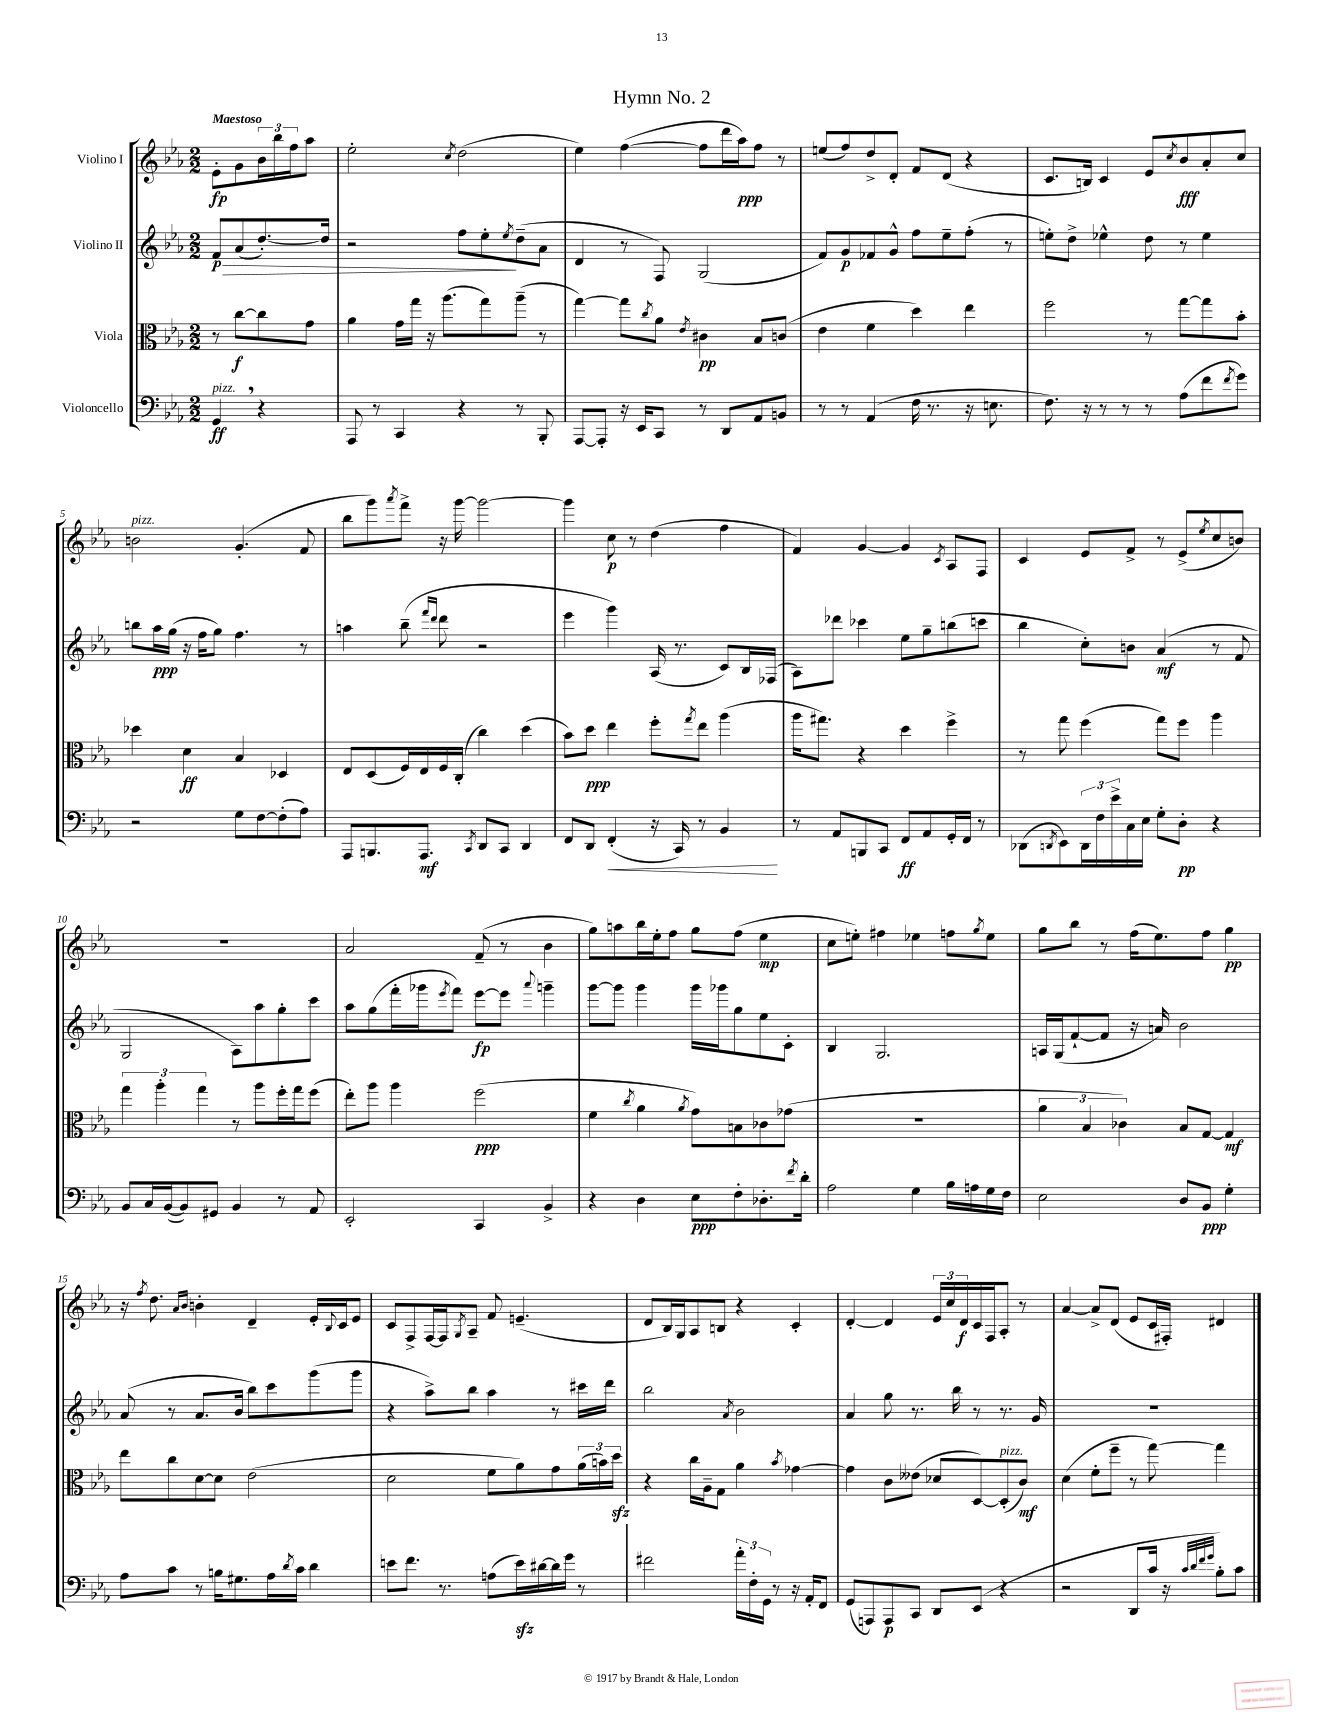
\header { title = "Hymn No. 2" }
<<
\new StaffGroup <<
\new Staff = "s0" \with { instrumentName = "Violino I" } {
    \clef treble \key ees \major \numericTimeSignature \time 2/2 \partial 2 \tempo "Maestoso"
    ees'8-.\fp g'8 \tuplet 3/2 { bes'16 bes''16 f''16 } aes''8 |
    ees''2-. \acciaccatura { c''8 } d''2( |
    ees''4) f''4~( f''8 d'''16 aes''16\ppp) f''8 r8 |
    e''8( f''8) d''8-> d'8-. f'8 d'8( r4 |
    c'8. b16) c'4 ees'8 \acciaccatura { c''8 } bes'8\fff aes'8-. c''8 |
    b'2^\markup { \italic "pizz." } g'4.-.( f'8 |
    bes''8 g'''8) \acciaccatura { aes'''8 } f'''8-> r16 g'''16~ g'''2~ |
    g'''4 c''8\p r8 d''4( f''4 |
    f'4) g'4~ g'4 \acciaccatura { c'8 } aes8 f8 |
    c'4 ees'8 f'8-> r8 ees'8->( \acciaccatura { ees''8 } c''8 b'8) |
    R1 |
    aes'2 f'8--( r8 bes'4 |
    g''8) a''8 bes''16 ees''16-. f''8 g''8 f''8( ees''4\mp |
    c''8 e''8-.) fis''4 ees''4 f''8 \acciaccatura { g''8 } ees''8 |
    g''8 bes''8 r8 f''16( ees''8.) f''8 g''4\pp |
    r16 \acciaccatura { f''8 } d''8. \grace { aes'16 bes'16 } b'4-. d'4-- ees'16-. \appoggiatura { bes8 } c'16 ees'8 |
    c'8 f8-> f16~ f16 \acciaccatura { g8 } aes8-- f'8 e'4.--( |
    d'8 bes16) g16 aes8 b8 r4 c'4-. |
    d'4~-. d'4 \tuplet 3/2 { ees'16 c''16 d'16\f } c'16 f16 aes8-. r8 |
    aes'4~ aes'8-> d'8( ees'8 c'16 fis16-.) dis'4 \bar "|." |
}
\new Staff = "s1" \with { instrumentName = "Violino II" } {
    \clef treble \key ees \major \numericTimeSignature \time 2/2 \partial 2
    f'8\p\> aes'8( d''8.~-.) d''16 |
    r2 f''8 ees''8-.\! \acciaccatura { ees''8 } d''8--( aes'8 |
    d'4 r8 f8) g2( |
    f'8) g'8\p fes'8 g'8-^ f''8 ees''8-- f''8-.( r8 |
    e''8-.) d''8-> ees''4-^ d''8 r8 ees''4 |
    b''8 aes''16\ppp g''16( r16 f''16 g''8) f''4. r8 |
    a''4 bes''8--( \grace { f'''16 d'''16 } d'''8 r2 |
    ees'''4 g'''4) aes16( r8. c'8) bes16 fes16( |
    aes8) des'''8 ces'''4 ees''8 g''8-- b''8( c'''8 |
    bes''4 c''8-.) b'8 aes'4\mf( r8 f'8 |
    g2 aes8) aes''8 g''8-. c'''8 |
    aes''8 g''8( f'''16-. ges'''16 \acciaccatura { ees'''8 } f'''8) ees'''8~\fp ees'''8 \appoggiatura { aes'''8 } g'''4-- |
    g'''8~ g'''8 g'''4 g'''16 ges'''16 g''8 ees''8 c'8-. |
    bes4 g2. |
    a16 g16( f'8~-! f'8 r16 a'16) bes'2 |
    aes'8( r8 aes'8. bes'16 bes''8) c'''8 g'''8( g'''8 |
    r4 aes''8->) bes''8 aes''4 r8 cis'''16 d'''16 |
    bes''2 \acciaccatura { aes'8 } bes'2 |
    aes'4 g''8 r8. bes''16 r8 r8. g'16 |
    R1 \bar "|." |
}
\new Staff = "s2" \with { instrumentName = "Viola" } {
    \clef alto \key ees \major \numericTimeSignature \time 2/2 \partial 2
    r8 c''8~\f c''8 g'8 |
    aes'4 g'16 g''16 r16 aes''8.( g''8) aes''8--( r8 |
    g''4~) g''8 \acciaccatura { c''8 } aes'8 \acciaccatura { ees'8 } cis'4\pp bes8 c'8( |
    ees'4 f'4 d''4) ees''4 |
    f''2 r8 g''8~ g''8 bes'8-. |
    des''4 d'4\ff bes4 des4 |
    ees8 d8( f16) ees16 f16 c16-.( c''4) d''4( |
    bes'8) d''8\ppp ees''4 f''8-. \acciaccatura { g''8 } ees''8 aes''4( |
    aes''16 gis''8.) r4 d''4 f''4-> |
    r8 g''8 f''4( g''8) f''8 aes''4 |
    \tuplet 3/2 { g''4 aes''4-. g''4 } r8 aes''8 f''16-. g''16 f''8( |
    ees''8-.) aes''8 aes''4 f''2\ppp( |
    f'4 \acciaccatura { c''8 } aes'4 \acciaccatura { aes'8 } g'8) b8 ces'8 ges'8( |
    R1 |
    \tuplet 3/2 { aes'4 bes4 ces'4) } bes8 g8~ g4\mf |
    ees''8 c''8 d'8~ d'8 ees'2( |
    d'2 f'8 aes'8) g'8 \tuplet 3/2 { aes'16( b'16) d''16\sfz } |
    r4 c''16 aes16-- g8 aes'4 \acciaccatura { bes'8 } ges'4~ |
    ges'4 c'8 eeses'8( des'8 d8~) d8-.^\markup { \italic "pizz." }( c'8\mf) |
    d'4( f'8-. f''8-- r8 g''8~) g''4 \bar "|." |
}
\new Staff = "s3" \with { instrumentName = "Violoncello" } {
    \clef bass \key ees \major \numericTimeSignature \time 2/2 \partial 2
    g,4\ff^\markup { \italic "pizz." } \breathe r4 |
    aes,,8 r8 c,4 r4 r8 bes,,8-. |
    aes,,8~ aes,,8-. r16 ees,16 c,8 r8 d,8 aes,8 b,8 |
    r8 r8 aes,4( f16 r8. r16 e8. |
    f8.) r16 r8 r8 r8 aes8( f'8 \acciaccatura { f'8 } g'8) |
    r2 g8 f8~ f8-.( aes8) |
    aes,,8 b,,8. aes,,8.\mf \acciaccatura { c,8 } d,8 c,8 d,4 |
    f,8 d,8 f,4-.\<( r16 c,16) r8 bes,4\! |
    r8 aes,8 b,,8 c,8 f,8\ff aes,8 g,16-. f,16 r8 |
    des,8( \acciaccatura { d,8 } ees,8) \tuplet 3/2 { d,16 f16 ees'16-> } c16 ees16 g8-. d8-.\pp r4 |
    bes,8 c16 bes,16~( bes,8) gis,8 bes,4 r8 aes,8 |
    ees,2-. c,4 bes,4-> |
    r4 d4 ees8\ppp f8-. des8.-. \acciaccatura { f'8 } d'16-. |
    aes2 g4 bes16 a16 g16 f16 |
    ees2 d8 bes,8\ppp g4-. |
    aes8 c'8 r8 b16 gis8. aes16 \acciaccatura { d'8 } c'16 d'4 |
    e'8 f'8. r8. a8( e'16\sfz) dis'16~ dis'16 g'16 r8 |
    fis'2 \tuplet 3/2 { aes'16-. f16-. g,16 } r8 r16 aes,16-. f,8 |
    g,8( a,,8) a,,8\p c,8 d,8 ees,8( r4 |
    r2 d,8 c'16 r16 \grace { c'32 d'32 f'32 g'32 } bes8-.) c'8 \bar "|." |
}
>>
>>
